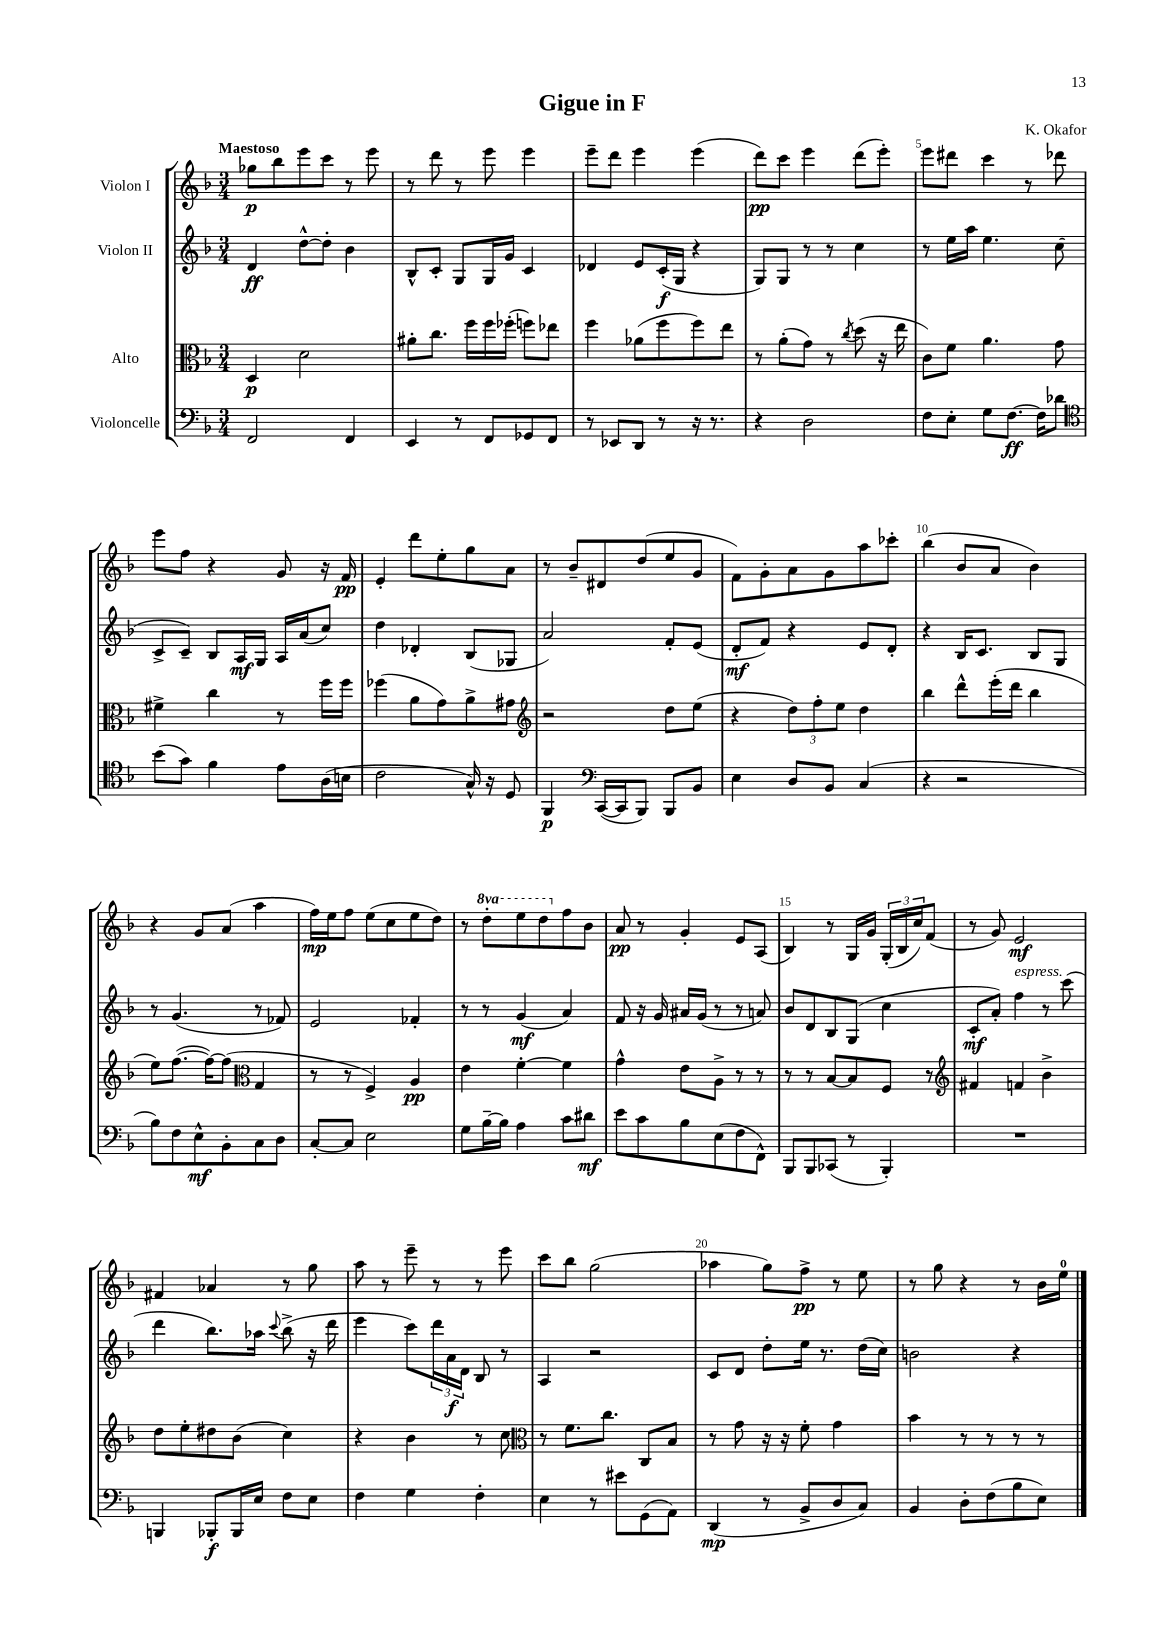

**kern	**kern	**kern	**kern
*staff4	*staff3	*staff2	*staff1
*clefF4	*clefC3	*clefG2	*clefG2
*k[b-]	*k[b-]	*k[b-]	*k[b-]
*M3/4	*M3/4	*M3/4	*M3/4
2FF	4D	4d	8gg-
.	.	.	8bb-
.	2d	[8dd^^	8eee
.	.	8dd']	8ccc
4FF	.	4b-	8r
.	.	.	8eee
=	=	=	=
4EE	8a#'	8B-^^	8r
.	8.cc	8c'	8ddd
8r	.	8G	8r
.	16ff	.	.
8FF	16ff	16G	8eee
.	(16ff-'	16g	.
8GG-	8ff)	4c	4eee
8FF	8ee-	.	.
=	=	=	=
8r	4ff	4d-	8eee~
8EE-	.	.	8ddd
8DD	(8a-	8e	4eee
8r	8ff	(16c'	.
.	.	16G	.
16r	8ff)	4r	(4eee
8.r	.	.	.
.	8ee	.	.
=	=	=	=
4r	8r	8G)	8ddd)
.	(8a'	8G	8ccc
2D	8g)	8r	4eee
.	8r	8r	.
.	8qcc	.	.
.	(8dd	4cc	(8ddd
.	16r	.	8eee')
.	16ee	.	.
=	=	=	=
8F	8c)	8r	8eee
8E'	8f	16ee	8ddd#
.	.	16aa	.
8G	4.a	4.ee	4ccc
[8.F	.	.	.
.	.	.	8r
16F]	.	.	.
8d-	8g	(8cc	8ddd-
=	=	=	=
*clefC4	*	*	*
(8b-	4f#^	8c^	8eee
8g)	.	8c~)	8ff
4f	4cc	8B-	4r
.	.	16A	.
.	.	16G	.
8e	8r	16A	8g
.	.	(16a	.
(16A	16ff	8cc)	16r
16B	16ff	.	16f
=	=	=	=
2c	(4ff-	4dd	4e'
.	8a	4d-'	8ddd
.	8g)	.	8ee'
16G^^)	8a^	(8B-	8gg
16r	.	.	.
8D	8g#	8G-	8a
=	=	=	=
*	*clefG2	*	*
4FF	2r	2a)	8r
.	.	.	8b-~
*clefF4	*	*	*
([16CC	.	.	8d#
16CC]	.	.	.
8BBB-)	.	.	(8dd
8BBB-	8dd	8f'	8ee
8BB-	(8ee	(8e	8g
=	=	=	=
4E	4r	8d'	8f)
.	.	8f)	8g'
8D	12dd)	4r	8a
.	12ff'	.	.
8BB-	.	.	8g
.	12ee	.	.
(4C	4dd	8e	8aa
.	.	8d'	8ccc-'
=	=	=	=
4r	4bb-	4r	(4bb-
2r	8ddd^^	16B-	8b-
.	.	8.c	.
.	(16eee'	.	8a
.	16ddd	.	.
.	4bb-	8B-	4b-)
.	.	8G	.
=	=	=	=
8B-)	8ee)	8r	4r
8F	([8.ff	(4.g	.
8E^^	.	.	8g
.	16ff_)	.	.
8BB-'	(8ff]	.	(8a
*	*clefC3	*	*
8C	4G	8r	4aa
8D	.	8f-)	.
=	=	=	=
[8C'	8r	2e	16ff)
.	.	.	16ee
8C]	8r	.	8ff
2E	4F^)	.	(8ee
.	.	.	8cc
.	4A	4f-'	8ee
.	.	.	8dd)
=	=	=	=
8G	4e	8r	8r
[16B-~	.	8r	8ddd'
16B-]	.	.	.
4A	[4f'	(4g	8eee
.	.	.	8ddd
8c	4f]	4a)	8ff
8d#	.	.	8b-
=	=	=	=
8e	4g^^	8f	8a
8c	.	16r	8r
.	.	16g	.
8B-	8e	16a#	4g'
.	.	(16g	.
(8E	8A^	8r	.
8F	8r	8r	8e
8FF^^)	8r	8a)	(8A
=	=	=	=
8BBB-	8r	8b-	4B-)
8BBB-	8r	8d	.
(8CC-	[8B-	8B-	8r
8r	8B-]	(8G	16G
.	.	.	16g
4BBB-')	8F	4cc	(24G'
.	.	.	24B-
.	.	.	24cc)
.	8r	.	(8f
=	=	=	=
*	*clefG2	*	*
2.r	4f#	8c'	8r
.	.	8a')	8g)
.	4f	4ff	2e
.	4b-^	8r	.
.	.	(8ccc	.
=	=	=	=
4BBB	8dd	4ddd	4f#
.	8ee'	.	.
8BBB-'	8dd#	8.bb-)	4a-
16BBB-	(8b-	.	.
16E	.	16aa-	.
.	.	8qqccc	.
8F	4cc)	(8bb-^	8r
8E	.	16r	8gg
.	.	16ddd	.
=	=	=	=
4F	4r	4eee	8aa
.	.	.	8r
4G	4b-	8ccc)	8eee~
.	.	24ddd	8r
.	.	24a	.
.	.	24d	.
4F'	8r	8B-	8r
.	8cc	8r	8eee
=	=	=	=
*	*clefC3	*	*
4E	8r	4A	8ccc
.	8.f	.	8bb-
8r	.	2r	(2gg
.	8.cc	.	.
8e#	.	.	.
(8GG	8C	.	.
8AA)	8B-	.	.
=	=	=	=
(4DD	8r	8c	4aa-
.	8g	8d	.
8r	16r	8dd'	8gg)
.	16r	.	.
8BB-^	8f'	16ee	8ff^
.	.	8.r	.
8D	4g	.	8r
8C)	.	(16dd	8ee
.	.	16cc)	.
=	=	=	=
4BB-	4b-	2b	8r
.	.	.	8gg
8D'	8r	.	4r
(8F	8r	.	.
8B-	8r	4r	8r
8E)	8r	.	16b-
.	.	.	16ee
==	==	==	==
*-	*-	*-	*-
